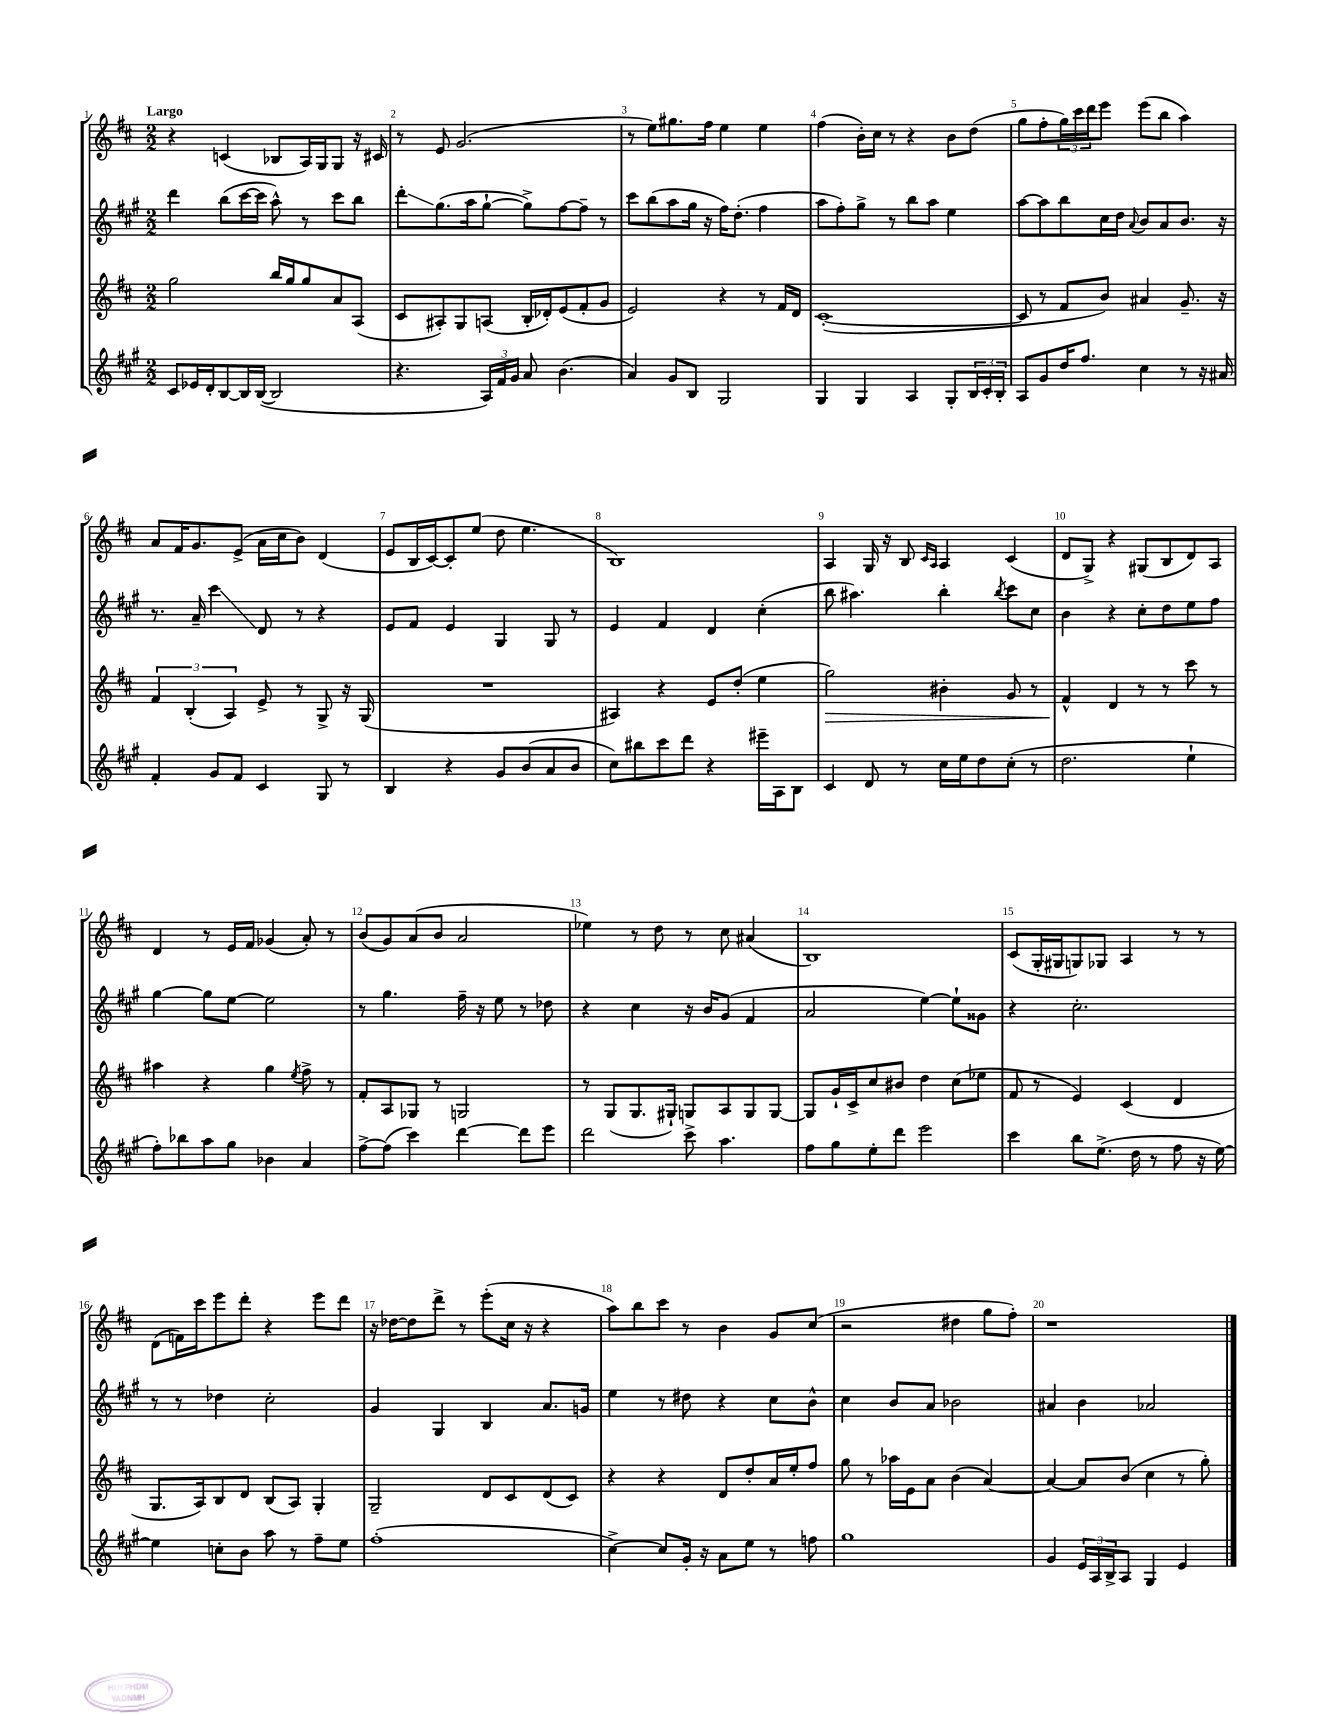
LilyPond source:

<<
\new StaffGroup <<
\new Staff = "s0" {
    \clef treble \key d \major \numericTimeSignature \time 2/2 \tempo "Largo"
    r4 c'4( bes8 a16) g16 g8 r16 cis'16 |
    r8 e'8 g'2.( |
    r8 e''8) gis''8. fis''16 e''4 e''4 |
    fis''4( b'16-.) cis''16 r8 r4 b'8 d''8( |
    g''8 fis''8-. \tuplet 3/2 { g''16) cis'''16 d'''16 } e'''8 e'''8( b''8 a''4) |
    a'8 fis'16 g'8. e'8->( a'16 cis''16 b'8) d'4( |
    e'8 b16 cis'16~) cis'8-. e''8( d''8 e''4. |
    b1) |
    a4 g16 r16 b8 \grace { cis'16 a16 } a4 cis'4( |
    d'8 g8->) r4 gis8( b8 d'8) a8 |
    d'4 r8 e'16 fis'16 ges'4( a'8-.) r8 |
    b'8( g'8) a'8( b'8 a'2 |
    ees''4) r8 d''8 r8 cis''8 ais'4( |
    b1) |
    cis'8( g16-. gis16 g8) ges8 a4 r8 r8 |
    d'8( f'16) cis'''16 e'''8 d'''8-. r4 e'''8 d'''8 |
    r16 des''16~ des''8 d'''8-> r8 e'''8-.( cis''16 r16 r4 |
    a''8) b''8 cis'''8 r8 b'4 g'8 cis''8( |
    r2 dis''4 g''8 fis''8-.) |
    r1 \bar "|." |
}
\new Staff = "s1" {
    \clef treble \key a \major \numericTimeSignature \time 2/2
    d'''4 b''8( cis'''16~ cis'''16 a''8-^) r8 cis'''8 b''8 |
    d'''8-.\glissando gis''8.( a''16 gis''8~-! gis''8->) fis''8~ fis''8-- r8 |
    cis'''8 b''8( a''8 gis''16 r16 fis''16) d''8.-.( fis''4 |
    a''8 fis''8-.) gis''8-> r8 b''8 a''8 e''4 |
    a''8~ a''8 b''8 cis''16 d''16 \appoggiatura { a'8 } b'8 a'8 b'8. r16 |
    r8. a'16-- cis'''4\glissando d'8 r8 r4 |
    e'8 fis'8 e'4 gis4 gis8 r8 |
    e'4 fis'4 d'4 cis''4-.( |
    b''8 ais''4.) b''4-. \acciaccatura { b''8 } cis'''8 cis''8 |
    b'4 r4 cis''8-. d''8 e''8 fis''8 |
    gis''4~ gis''8 e''8~ e''2 |
    r8 gis''4. fis''16-- r16 e''8 r8 des''8 |
    r4 cis''4 r16 b'16 gis'8( fis'4 |
    a'2 e''4~) e''8-! gisis'8 |
    r4 cis''2.-. |
    r8 r8 des''4 cis''2-. |
    gis'4 gis4 b4 a'8. g'16 |
    e''4 r8 dis''8 r4 cis''8 b'8-^ |
    cis''4 b'8 a'8 bes'2 |
    ais'4 b'4 aes'2 \bar "|." |
}
\new Staff = "s2" {
    \clef treble \key d \major \numericTimeSignature \time 2/2
    g''2 b''16 g''16 g''8 a'8 a8( |
    cis'8 ais8-.) g8 a8( b16-. des'16-.) e'8( fis'8-. g'8 |
    e'2) r4 r8 fis'16 d'16 |
    cis'1~-.( |
    cis'8 r8 fis'8 b'8) ais'4 g'8.-- r16 |
    \tuplet 3/2 { fis'4 b4-.( a4) } e'8-> r8 g8-> r16 g16( |
    R1 |
    ais4) r4 e'8 d''8-.( e''4 |
    g''2\>) bis'4-. g'8 r8 |
    fis'4-^\! d'4 r8 r8 cis'''8 r8 |
    ais''4 r4 g''4 \acciaccatura { e''8 } fis''8-> r8 |
    fis'8-. a8 ges8 r8 g2 |
    r8 g8( g8. gis16-!) g8 a8 g8 g8~ |
    g8 g'16-! cis'16-> cis''8 bis'8 d''4 cis''8( ees''8 |
    fis'8 r8 e'4) cis'4( d'4 |
    g8. a16) b8 d'8 b8( a8) g4-. |
    g2-- d'8 cis'8 d'8( cis'8) |
    r4 r4 d'8 d''8-. a'16 e''16-. fis''8 |
    g''8 r8 aes''16 e'16 a'8 b'4( a'4~) |
    a'4~ a'8 b'8( cis''4 r8 g''8-.) \bar "|." |
}
\new Staff = "s3" {
    \clef treble \key a \major \numericTimeSignature \time 2/2
    cis'8 ees'16 d'16-. b8~ b16 b16~( b2 |
    r4. \tuplet 3/2 { a16) fis'16 gis'16 } a'8 b'4.( |
    a'4) gis'8 b8 gis2 |
    gis4 gis4 a4 gis8-. \tuplet 3/2 { b16 cis'16-. b16-. } |
    a8 gis'8 d''16 fis''8. cis''4 r8 r16 ais'16 |
    fis'4-. gis'8 fis'8 cis'4 gis8 r8 |
    b4 r4 gis'8 b'8( a'8 b'8 |
    cis''8) bis''8 cis'''8 d'''8 r4 eis'''16-- a16 b8 |
    cis'4 d'8 r8 cis''16 e''16 d''8 cis''8-.( r8 |
    d''2. e''4-! |
    fis''8-.) bes''8 a''8 gis''8 bes'4 a'4 |
    fis''8~-> fis''8( cis'''4) d'''4~ d'''8 e'''8 |
    d'''2 cis'''8-> a''4. |
    fis''8 gis''8 e''8-. d'''8 e'''2 |
    cis'''4 b''8 e''8.->( d''16 r8 fis''8 r16 e''16~) |
    e''4 c''8-. b'8 a''8 r8 fis''8-- e''8 |
    fis''1-.( |
    cis''4~->) cis''8 gis'16-. r16 a'8 e''8 r8 f''8 |
    gis''1 |
    gis'4 \tuplet 3/2 { e'16 a16 b16-> } a8 gis4 e'4 \bar "|." |
}
>>
>>
\layout { \context { \Score \override BarNumber.break-visibility = ##(#f #t #t) barNumberVisibility = #all-bar-numbers-visible } }
